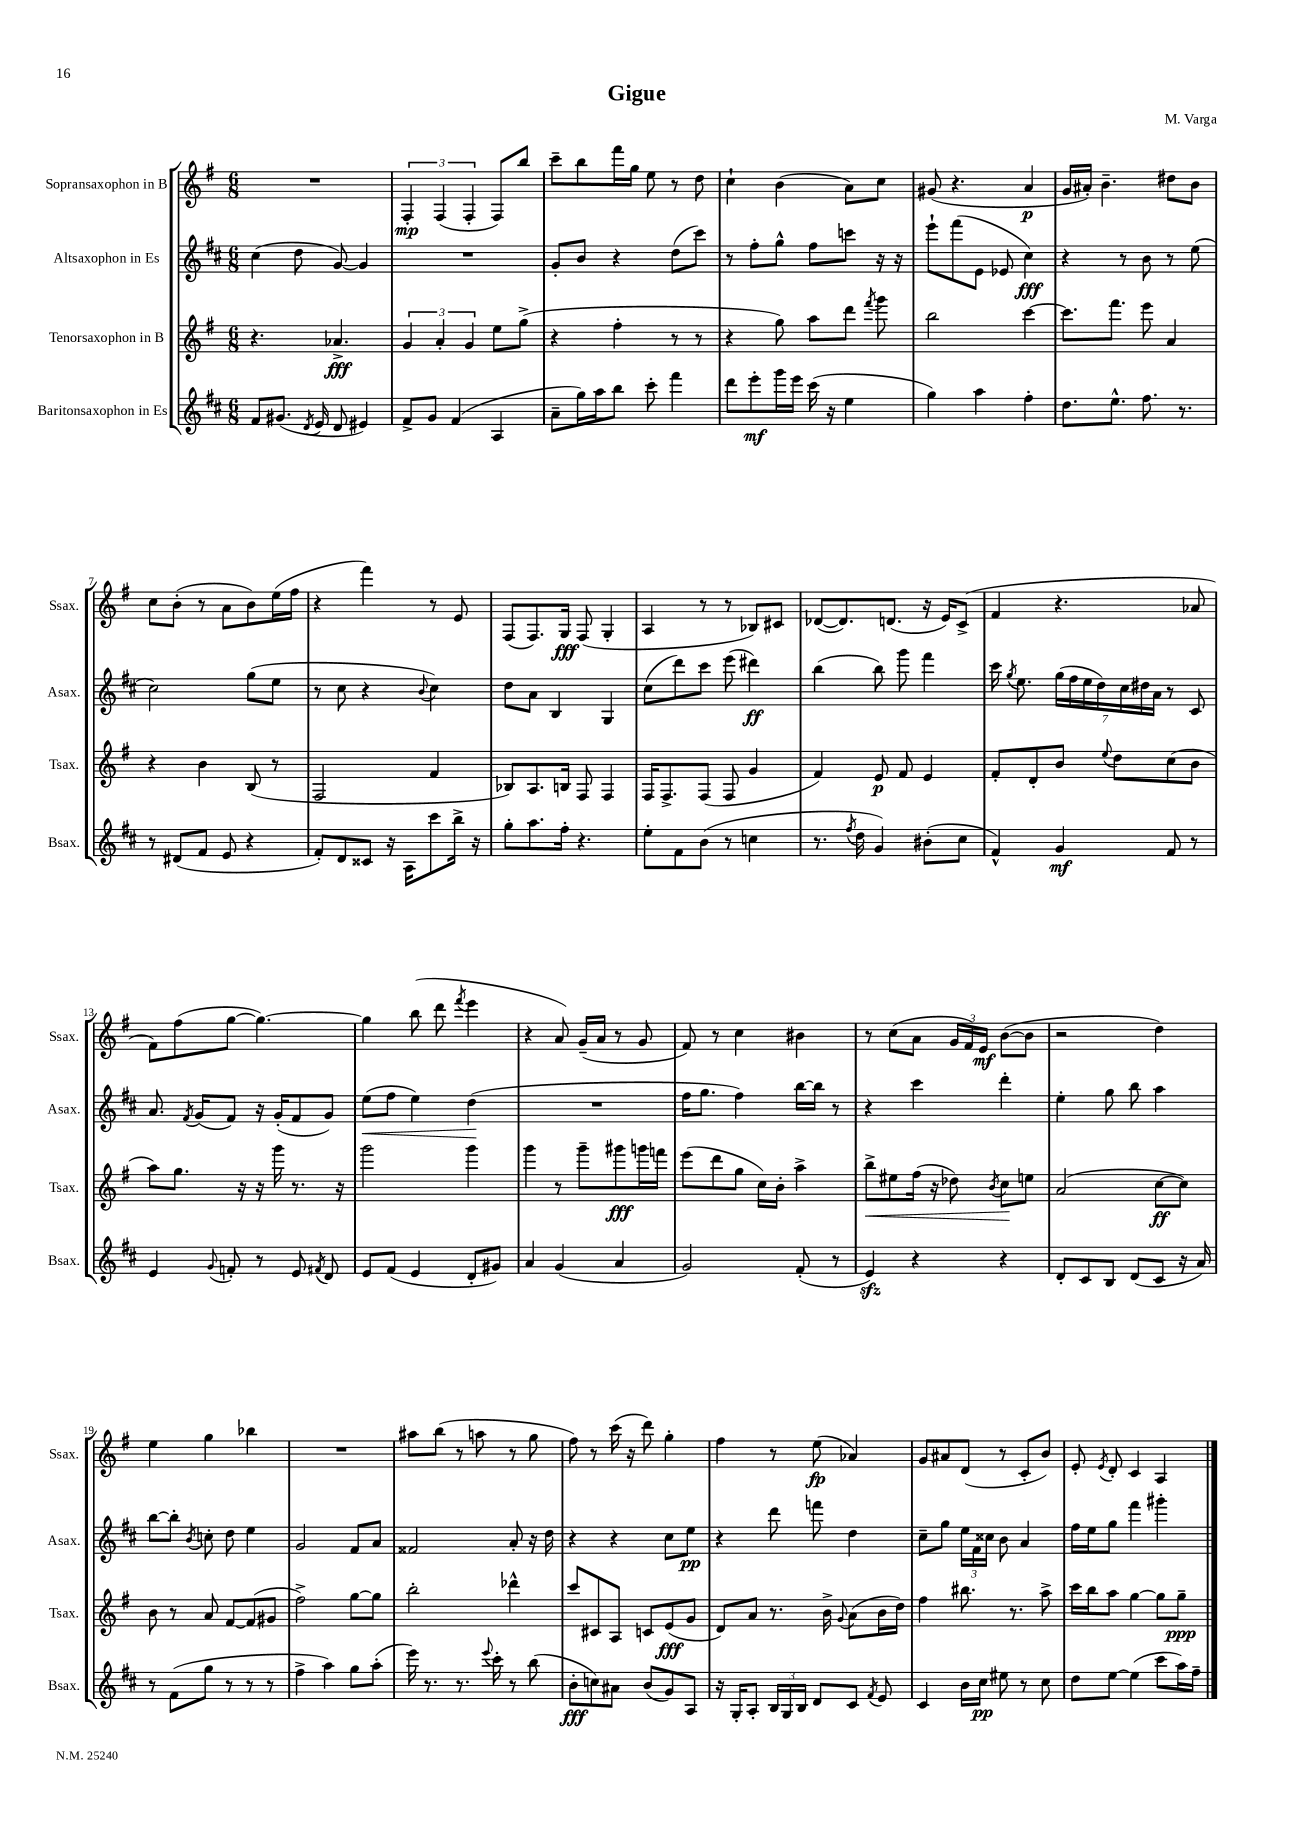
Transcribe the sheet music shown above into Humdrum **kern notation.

**kern	**kern	**kern	**kern
*staff4	*staff3	*staff2	*staff1
*clefG2	*clefG2	*clefG2	*clefG2
*k[f#c#]	*k[f#]	*k[f#c#]	*k[f#]
*M6/8	*M6/8	*M6/8	*M6/8
8f#/L	4.r	(4cc#\	2.r
(8.g#/J	.	.	.
.	.	8dd\	.
8qd/	.	.	.
16e/	.	.	.
8d/	4.a-^/	[8g/)	.
4e#/)	.	4g/]	.
=	=	=	=
8f#^/L	6g/	2.r	6F#'/
8g/J	.	.	.
.	6a'/	.	(6F#/
(4f#/	.	.	.
.	6g/	.	6F#'/
4A/	8ee\L	.	8F#/L)
.	(8gg^\J	.	8bb/J
=	=	=	=
8a~\L	4r	8g'/L	8ccc~\L
16gg\L)	.	8b/J	8bb\
16aa\J	.	.	.
8bb\J	4ff#'\	4r	16fff#\L
.	.	.	16gg\JJ
8ccc#'\	.	.	8ee\
4fff#\	8r	(8dd\L	8r
.	8r	8ccc#\J)	8dd\
=	=	=	=
8ddd\L	4r	8r	4cc`\
8eee'\	.	8ff#'\L	.
16ggg\L	8gg\)	8gg^^\J	(4b\
16eee\JJ	.	.	.
(16ccc#\	8aa\L	8ff#\L	.
16r	.	.	.
4ee\	8ddd\J	8ccc\J	8a\L)
.	8qfff#/	.	.
.	8ggg\	16r	8cc\J
.	.	16r	.
=	=	=	=
4gg\)	2bb\	8eee`\L	(8g#/
.	.	(8fff#\	4.r
4aa\	.	8e\J	.
.	.	8e-/	.
4ff#'\	[4ccc\	4cc#\)	4a/
=	=	=	=
8.dd\L	8.ccc\]L	4r	16g/LL
.	.	.	16a#'/JJ)
.	.	.	4.b~\
8.ee^^\J	8.fff#\J	.	.
.	.	8r	.
8.ff#\	8eee\	8b\	.
.	4a/	8r	8dd#\L
8.r	.	.	.
.	.	(8ee\	8b\J
=	=	=	=
8r	4r	2cc#\)	8cc\L
(8d#/L	.	.	(8b'\J
8f#/J	4b\	.	8r
8e/	.	.	8a\L
4r	(8B/	(8gg\L	8b\)
.	8r	8ee\J	(16ee\L
.	.	.	16ff#\JJ
=	=	=	=
8f#'/L)	2F#/	8r	4r
8d/	.	8cc#\	.
8c##/J	.	4r	4fff#\)
16r	.	.	.
16A\LK	.	.	.
.	.	8qqb/	.
8ccc#\	4f#/	4cc#\)	8r
16bb^\Jk	.	.	8e/
16r	.	.	.
=	=	=	=
8gg'\L	8B-/L)	8dd\L	(8F#/L
8.aa\	8.A/	8a\J	8.F#/)
.	.	4B/	.
16ff#'\Jk	16B/Jk	.	16G/Jk
4.r	8F#/	.	(8F#/
.	4F#/	4G/	4G'/
=	=	=	=
8ee'\L	16F#/LK	(8cc#\L	4A/
.	8.F#^/	.	.
8f#\	.	8ddd\)	.
(8b\J	(8F#/J	8ccc#\J	8r
8r	8F#/	(8eee\	8r
4cc\	4g/	4ddd#\)	8B-/L)
.	.	.	8c#/J
=	=	=	=
8.r	4f#/)	(4bb\	([8d-/L
.	.	.	8.d-/])
8qff#/	.	.	.
16dd\	.	.	.
4g/)	8e/	8bb\)	.
.	.	.	(8.d/J
.	8f#/	8ggg\	.
(8b#'\L	4e/	4fff#\	16r
.	.	.	16e/LK)
8cc#\J	.	.	(8c^/J
=	=	=	=
4f#^^/)	8f#'/L	16ccc#\	4f#/
.	.	8qgg/	.
.	.	8.ee\	.
.	8d'/	.	.
4g/	8b/J	(28gg\LL	4.r
.	.	28ff#\	.
.	.	28ee\	.
.	.	28dd\)	.
.	8qqee/	.	.
.	8dd\L	.	.
.	.	28cc#\	.
.	.	28dd#\	.
.	.	28a\JJ	.
8f#/	(8cc\	8r	.
8r	8b\J	8c#/	8a-/
=	=	=	=
4e/	8aa\L)	8.a/	8f#\L)
.	8.gg\J	.	(8ff#\
.	.	8qf#/	.
.	.	(16g/LK	.
8qqg/	.	.	.
8f'/	.	8f#/J)	[8gg\J
.	16r	.	.
8r	16r	16r	4.gg\_)
.	16ggg\	(16g'/LK	.
8e/	8.r	8f#/	.
8qf#/	.	.	.
8d/	.	8g/J)	.
.	16r	.	.
=	=	=	=
8e/L	2ggg\	(8ee\L	4gg\]
(8f#/J	.	8ff#\J	.
4e/	.	4ee\)	(8bb\
.	.	.	8ddd\
.	.	.	8qfff#/
8d'/L	4ggg\	(4dd\	4eee\
8g#/J)	.	.	.
=	=	=	=
4a/	4ggg\	2.r	4r
(4g/	8r	.	8a/)
.	8ggg~\L	.	(16g~/LL
.	.	.	16a/JJ
4a/	8ggg#\	.	8r
.	16ggg\L	.	8g/
.	16fff\JJ	.	.
=	=	=	=
2g/)	(8eee\L	16ff#\LK	8f#/)
.	.	8.gg\J	.
.	8ddd\	.	8r
.	8gg\J	4ff#\)	4cc\
.	16cc\LL)	.	.
.	16b'\JJ	.	.
(8f#'/	4aa^\	[16bb\LL	4b#\
.	.	16bb\]JJ	.
8r	.	8r	.
=	=	=	=
4e/)	8bb^\L	4r	8r
.	8ee#\	.	(8cc\L
4r	(16ff#\Jk	4ccc#\	8a\J
.	16r	.	.
.	8dd-\)	.	24g/LL
.	.	.	24f#/)
.	.	.	24e/JJ
.	8qb/	.	.
4r	8cc\L	4ddd'\	([8b\L
.	8ee\J	.	8b\]J
=	=	=	=
8d'/L	(2a/	4ee'\	2r
8c#/	.	.	.
8B/J	.	8gg\	.
(8d/L	.	8bb\	.
8c#/J	[8cc\L	4aa\	4dd\)
16r	8cc\]J)	.	.
16a/)	.	.	.
=	=	=	=
8r	8b\	[8bb\L	4ee\
(8f#\L	8r	8bb'\]J	.
.	.	8qb/	.
8gg\J	8a/	8cc'\	4gg\
8r	[8f#/L	8dd\	.
8r	(8f#/]	4ee\	4bb-\
8r	8g#/J	.	.
=	=	=	=
4ff#^\	2ff#^\)	2g/	2.r
4aa\)	.	.	.
8gg\L	[8gg\L	8f#/L	.
(8aa'\J	8gg\]J	8a/J	.
=	=	=	=
16eee\)	2bb'\	2f##/	8aa#\L
8.r	.	.	.
.	.	.	(8bb\J
8.r	.	.	8r
.	.	.	8aa\
8qqeee/	.	.	.
16ccc#'\	.	.	.
8r	4ddd-^^\	8a'/	8r
(8bb\	.	16r	8gg\
.	.	16dd\	.
=	=	=	=
8b'\L	8ccc/L	4r	8ff#\)
8cc\)	8c#/	.	8r
8a#\J	8A/J	4r	(16ccc\
.	.	.	16r
(8b/L	8c/L	.	8ddd\)
8g/)	(8e/	8cc#\L	4gg'\
8A/J	8g/J	8ee\J	.
=	=	=	=
16r	8d/L)	4r	4ff#\
16G'/LK	.	.	.
8A'/J	8a/J	.	.
24B/LL	8.r	8ddd\	8r
24G/	.	.	.
24B/JJ	.	.	.
8d/L	.	8fff\	(8ee\
.	16b^\	.	.
.	8qqg/	.	.
8c#/J	(8a\L	4dd\	4a-/)
8qf#/	.	.	.
8e/	16b\L	.	.
.	16dd\JJ)	.	.
=	=	=	=
4c#/	4ff#\	8cc#~\L	8g/L
.	.	8gg\J	8a#/
16b\LL	8.bb#\	24ee\LL	(8d/J
.	.	24f#\	.
16cc#\JJ	.	.	.
.	.	24cc##\JJ	.
8ee#\	.	8b\	8r
.	8.r	.	.
8r	.	4a/	8c'/L
8cc#\	8aa^\	.	8b/J)
=	=	=	=
8dd\L	16ccc\LL	16ff#\LL	8e'/
.	16bb\J	16ee\J	.
.	.	.	8qe/
[8ee\J	8aa\J	8gg\J	8d'/
(4ee\]	[4gg\	4fff#\	4c/
8ccc#\L	8gg\]L	4ggg#'\	4A/
16aa\L)	8gg~\J	.	.
16ff#~\JJ	.	.	.
==	==	==	==
*-	*-	*-	*-
